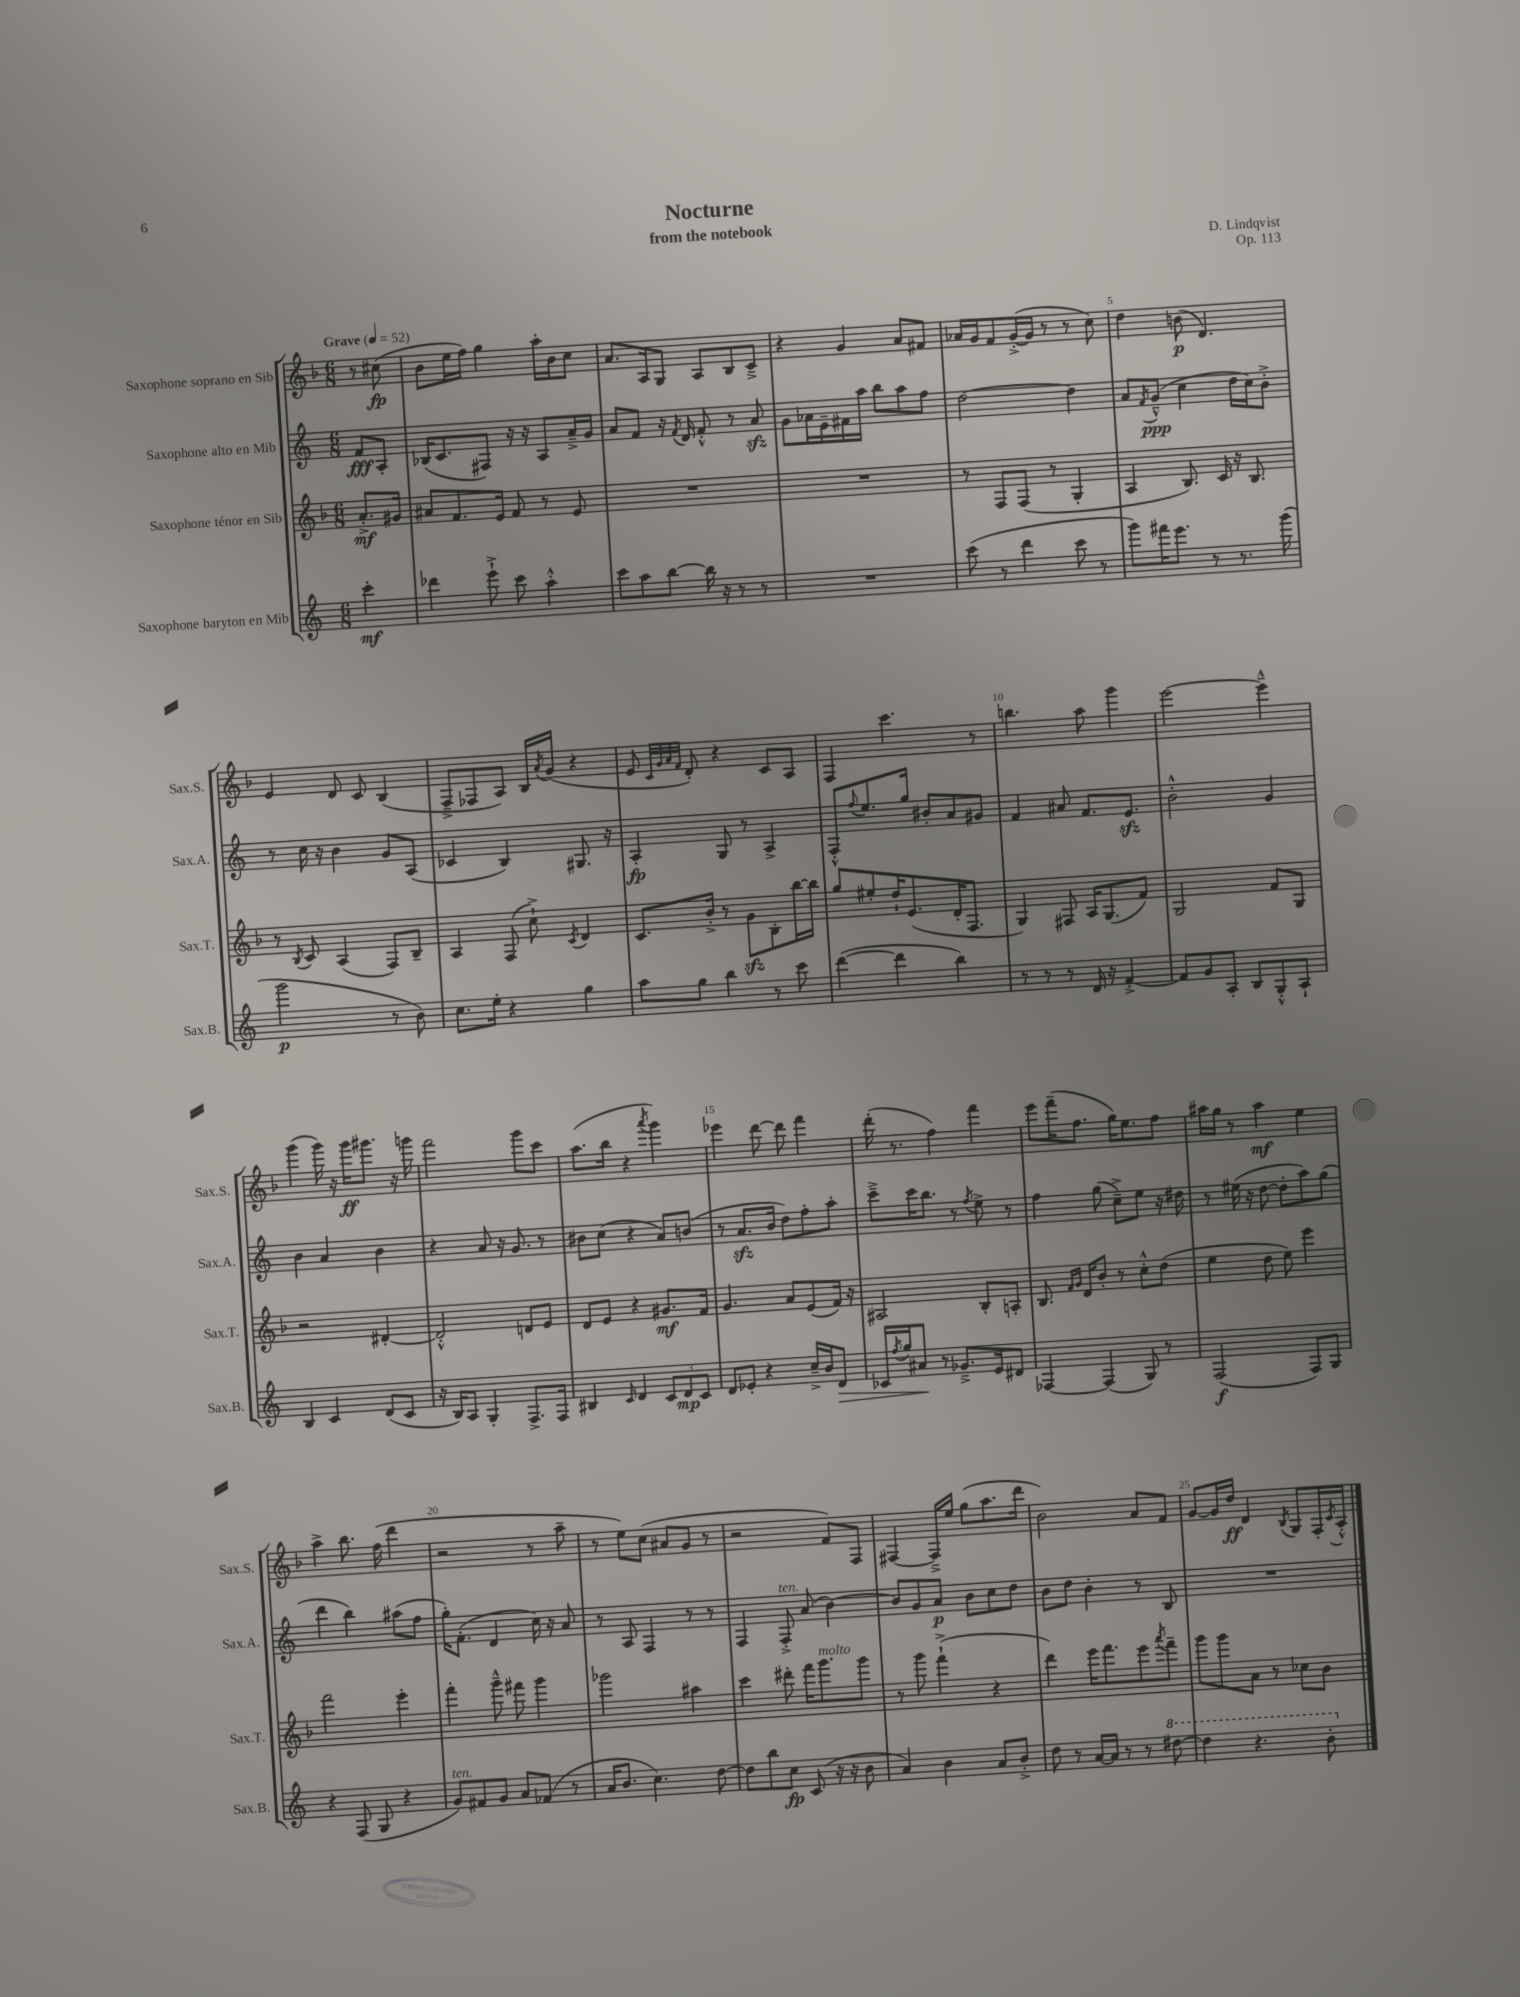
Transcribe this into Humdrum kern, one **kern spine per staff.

**kern	**dynam	**kern	**dynam	**kern	**dynam	**kern	**dynam
*part4	*part4	*part3	*part3	*part2	*part2	*part1	*part1
*staff4	*staff4	*staff3	*staff3	*staff2	*staff2	*staff1	*staff1
*I"Saxophone baryton en Mib	*	*I"Saxophone ténor en Sib	*	*I"Saxophone alto en Mib	*	*I"Saxophone soprano en Sib	*
*I'Sax.B.	*	*I'Sax.T.	*	*I'Sax.A.	*	*I'Sax.S.	*
*clefG2	*	*clefG2	*	*clefG2	*	*clefG2	*
*k[]	*	*k[b-]	*	*k[]	*	*k[b-]	*
*M6/8	*	*M6/8	*	*M6/8	*	*M6/8	*
*MM52	*	*MM52	*	*MM52	*	*MM52	*
=	=	=	=	=	=	=	=
!	!	!	!	!	!	!LO:TX:a:B:t=Grave	!
4ccc'\	mf	8.a'^/L	mf	8f/L	fff	8r	.
.	.	.	.	8A'/J	.	(8cc#X\	fp
.	.	16g#X/Jk	.	.	.	.	.
=1	=1	=1	=1	=1	=1	=1	=1
4ddd-X\	.	8a#X/L	.	(16B-X/KL	.	8b-\L	.
.	.	.	.	8.c/	.	.	.
.	.	8.f/	.	.	.	16ee\L	.
.	.	.	.	.	.	16ff\JJ)	.
8eee`^\	.	.	.	8F#X/J)	.	4gg\	.
.	.	16e/Jk	.	.	.	.	.
8ccc\	.	8f/	.	16r	.	.	.
.	.	.	.	16r	.	.	.
4aa'^^\	.	8r	.	8A/L	.	16aa'\LL	.
.	.	.	.	.	.	16b-\J	.
.	.	8e/	.	16a~^/L	.	8cc\J	.
.	.	.	.	16g/JJ	.	.	.
=2	=2	=2	=2	=2	=2	=2	=2
8ccc\L	.	2.r	.	8a/L	.	8.a/L	.
8aa\	.	.	.	8f/J	.	.	.
.	.	.	.	.	.	16A/k	.
[8bb\J	.	.	.	16r	.	8G/J	.
.	.	.	.	8qf/	.	.	.
.	.	.	.	16d/	.	.	.
16bb\]	.	.	.	8f'^^/	.	8A/L	.
16r	.	.	.	.	.	.	.
8r	.	.	.	8r	.	8B-/	.
8r	.	.	.	8azz/	.	8c~^/J	.
=3	=3	=3	=3	=3	=3	=3	=3
2.r	.	2.r	.	8g\L	.	4r	.
.	.	.	.	16a-X\L	.	.	.
.	.	.	.	16e~\	.	.	.
.	.	.	.	16f#X\	.	4g/	.
.	.	.	.	16aa\JJ	.	.	.
.	.	.	.	8bb\L	.	.	.
.	.	.	.	8aa\	.	8a/L	.
.	.	.	.	8ff\J	.	8f#X/J	.
=4	=4	=4	=4	=4	=4	=4	=4
(8ccc\	.	8r	.	[2dd\	.	16a-X/LL	.
.	.	.	.	.	.	16g/J	.
8r	.	8F/L	.	.	.	8f/	.
4ddd\	.	(8F/J	.	.	.	([16g'^/L	.
.	.	.	.	.	.	16g/JJ]	.
.	.	8r	.	.	.	8r	.
8ccc\	.	4G'/	.	4dd\]	.	8r	.
8r	.	.	.	.	.	8cc\)	.
=5	=5	=5	=5	=5	=5	=5	=5
8ggg\L)	.	4A/	.	8a/L	.	4dd\	.
.	.	.	.	8qf/	.	.	.
16fff#X\K	.	.	.	(8g~^^/J	ppp	.	.
8.eee\J	.	.	.	.	.	.	.
.	.	8.B-/)	.	4cc\	.	(8bn\	p
8r	.	.	.	.	.	4.d/)	.
.	.	16c/	.	.	.	.	.
8.r	.	16r	.	16dd\LL	.	.	.
.	.	8.B-/	.	16cc\J)	.	.	.
.	.	.	.	8b'^\J	.	.	.
(16ggg\	.	.	.	.	.	.	.
!!LO:LB:g=z
=6	=6	=6	=6	=6	=6	=6	=6
2ggg\	p	8r	.	8r	.	4e/	.
.	.	8qB-/	.	.	.	.	.
.	.	8c/	.	16cc\	.	.	.
.	.	.	.	16r	.	.	.
.	.	(4A/	.	4b\	.	8d/	.
.	.	.	.	.	.	8c/	.
8r	.	8F/L)	.	8g/L	.	(4B-/	.
8b\)	.	8B-~/J	.	(8A/J	.	.	.
=7	=7	=7	=7	=7	=7	=7	=7
8.cc\L	.	4A/	.	4c-X/	.	8F~^/L	.
.	.	.	.	.	.	8F-X/	.
16ee'\Jk	.	.	.	.	.	.	.
4r	.	(8F/	.	4B/)	.	8A/J)	.
.	.	8cc`^\)	.	.	.	16B-/LL	.
.	.	.	.	.	.	8qa/	.
.	.	.	.	.	.	(16g/JJ	.
.	.	8qc/	.	.	.	.	.
4gg\	.	4d/	.	8.G#X/	.	4r	.
.	.	.	.	16r	.	.	.
=8	=8	=8	=8	=8	=8	=8	=8
8aa\L	.	8.c/L	.	4A'/	fp	8e/	.
.	.	.	.	.	.	32qqc/LLL	.
.	.	.	.	.	.	32qqg/	.
.	.	.	.	.	.	32qqa/	.
.	.	.	.	.	.	32qqf/JJJ	.
8gg\J	.	.	.	.	.	8d'/)	.
.	.	16b-'^/Jk	.	.	.	.	.
4bb\	.	8r	.	8G/	.	4r	.
.	.	8gzz\L	.	8r	.	.	.
8r	.	8B-'\	.	4A^/	.	8c/L	.
8ccc\	.	[16bb-\L	.	.	.	8A/J	.
.	.	16bb-\JJ]	.	.	.	.	.
=9	=9	=9	=9	=9	=9	=9	=9
([4ddd\	.	8gg/L	.	8F'^^/L	.	4F/	.
.	.	.	.	8qqff/	.	.	.
.	.	8ee#X'/	.	8.ee/	.	.	.
4ddd\]	.	16dd`/K	.	.	.	4.ccc\	.
.	.	(8.e/	.	16gg/Jk	.	.	.
.	.	.	.	8b#X'/L	.	.	.
4bb\)	.	16d'/K	.	8a/	.	.	.
.	.	8.F/J	.	.	.	.	.
.	.	.	.	8g#X/J	.	8r	.
=10	=10	=10	=10	=10	=10	=10	=10
8r	.	4G/)	.	4f/	.	4.bbn\	.
8r	.	.	.	.	.	.	.
8r	.	8F#X/	.	8a#X/	.	.	.
16d/	.	16A/KL	.	8.f/L	.	8aa\	.
16r	.	(8.G/	.	.	.	.	.
[4f'^/	.	.	.	.	.	4ggg\	.
.	.	.	.	8.ezz/J	.	.	.
.	.	8f/J)	.	.	.	.	.
=11	=11	=11	=11	=11	=11	=11	=11
8f/L]	.	2G/	.	2b'^^\	.	[2eee\	.
8g/	.	.	.	.	.	.	.
8A'/J	.	.	.	.	.	.	.
8B/L	.	.	.	.	.	.	.
8G'^^/	.	8f/L	.	4g/	.	4eee~^^\]	.
8A`/J	.	8G/J	.	.	.	.	.
!!LO:LB:g=z
=12	=12	=12	=12	=12	=12	=12	=12
4B/	.	2r	.	4b\	.	(4ggg\	.
4c/	.	.	.	4a/	.	16ggg\)	.
.	.	.	.	.	.	16r	.
.	.	.	.	.	.	16ggg\KL	ff
.	.	.	.	.	.	8.ggg#X\J	.
(8d/L	.	[4d#X'/	.	4b\	.	.	.
8c/J	.	.	.	.	.	16r	.
.	.	.	.	.	.	16gggn\	.
=13	=13	=13	=13	=13	=13	=13	=13
16r	.	2d#'^^/]	.	4r	.	2fff\	.
16B/KL)	.	.	.	.	.	.	.
8A/J	.	.	.	.	.	.	.
4G'/	.	.	.	8a/	.	.	.
.	.	.	.	16r	.	.	.
.	.	.	.	8.g/	.	.	.
8.F^/L	.	8dn/L	.	.	.	8ggg\L	.
.	.	8e/J	.	8r	.	8ccc\J	.
16F/Jk	.	.	.	.	.	.	.
=14	=14	=14	=14	=14	=14	=14	=14
4B#X/	.	8d/L	.	8b#X\L	.	(8.aa\L	.
.	.	8e/J	.	(8cc\J	.	.	.
.	.	.	.	.	.	16bb-\Jk	.
16qqc/	.	.	.	.	.	.	.
4d/	.	4r	.	4r	.	4r	.
.	.	.	.	.	.	8qaaa/	.
12c/L	.	8.g#X/L	mf	8a/L)	.	4ggg\)	.
12d/	mp	.	.	.	.	.	.
.	.	.	.	(8bn/J	.	.	.
12c/J	.	.	.	.	.	.	.
.	.	16f/Jk	.	.	.	.	.
=15	=15	=15	=15	=15	=15	=15	=15
8d/L	.	4.g/	.	8r	.	4eee-X\	.
8e-X'/J	.	.	.	8.azz/L	.	.	.
4r	.	.	.	.	.	[8ddd\	.
.	.	.	.	16b/Jk	.	.	.
.	.	8a/L	.	8dd\L)	.	8ddd\]	.
16cc~^/LL	.	(8e/	.	8ff'\	.	4fff\	.
16b/J	.	.	.	.	.	.	.
!	!LO:HP:b	!	!	!	!	!	!
8d/J	>	16f/Jk)	.	8aa'\J	.	.	.
.	.	16r	.	.	.	.	.
=16	=16	=16	=16	=16	=16	=16	=16
16c-X/LL	.	2A#X/	.	8ccc~^\L	.	(16ddd'\	.
8qff/	.	.	.	.	.	.	.
16gg/J	.	.	.	.	.	8.r	.
8a#X/J	.	.	.	16ccc\K	.	.	.
.	.	.	.	8.bb\J	.	.	.
8r	]	.	.	.	.	4ff\)	.
8.g-X~^/L	.	.	.	8r	.	.	.
.	.	.	.	8qff/	.	.	.
.	.	8B-'/L	.	8ee^\	.	4fff\	.
16e/k	.	.	.	.	.	.	.
8d#X/J	.	8An'/J	.	8r	.	.	.
=17	=17	=17	=17	=17	=17	=17	=17
[4F-X/	.	8.B-/	.	4ff\	.	8eee\L	.
.	.	.	.	.	.	(16fff~\K	.
.	.	16qqf/LL	.	.	.	.	.
.	.	16qqg/JJ	.	.	.	.	.
.	.	16d/KL	.	.	.	8.ff\J	.
(4F-/]	.	8b-'/J	.	(8gg\	.	.	.
.	.	8r	.	8cc~^\L)	.	16gg\KL)	.
.	.	.	.	.	.	8.ee\	.
8G/)	.	8cc'^^\L	.	8ee\J	.	.	.
8r	.	(8dd\J	.	16r	.	8ff\J	.
.	.	.	.	16dd#X\	.	.	.
=18	=18	=18	=18	=18	=18	=18	=18
(2F/	f	4ee\	.	8r	.	16aa#X\LL	.
.	.	.	.	.	.	16gg\JJ	.
.	.	.	.	(16ee#X\	.	8r	.
.	.	.	.	16r	.	.	.
.	.	8dd\	.	[8dd\	.	4aa#\	mf
.	.	8ee\)	.	8dd'\L]	.	.	.
8F/L)	.	4eee\	.	8aa\)	.	4ee\	.
8G/J	.	.	.	(8gg\J	.	.	.
!!LO:LB:g=z
=19	=19	=19	=19	=19	=19	=19	=19
4r	.	2fff\	.	4ddd\	.	4aa^\	.
(8F/	.	.	.	4bb\)	.	8.bb-\	.
8G/	.	.	.	.	.	.	.
.	.	.	.	.	.	(16ff\	.
4r	.	4eee'\	.	(8aa#X\L	.	4ddd\	.
.	.	.	.	8ff\J	.	.	.
=20	=20	=20	=20	=20	=20	=20	=20
!LO:TX:a:i:t=ten.	!	!	!	!	!	!	!
8g/L)	.	4fff'\	.	16gg'\KL)	.	2r	.
.	.	.	.	(8.f'\J	.	.	.
8f#X/	.	.	.	.	.	.	.
8g/J	.	8ggg~^^\	.	4d/	.	.	.
8a/L	.	8fff#X\	.	.	.	.	.
(8f-X/J	.	4ggg\	.	16cc\)	.	8r	.
.	.	.	.	16r	.	.	.
8r	.	.	.	8a/	.	8aa~\	.
=21	=21	=21	=21	=21	=21	=21	=21
16a/KL	.	2ggg-X\	.	8r	.	8r	.
8.b/J	.	.	.	.	.	.	.
.	.	.	.	8A/	.	8ee\L)	.
4.cc\)	.	.	.	4F/	.	(8cc\J	.
.	.	.	.	.	.	8a#X/L	.
.	.	4aa#X\	.	8r	.	8g/J	.
[8dd\	.	.	.	8r	.	8r	.
=22	=22	=22	=22	=22	=22	=22	=22
8dd\L]	.	4ccc\	.	4F/	.	2r	.
8bb\	.	.	.	.	.	.	.
!	!	!	!	!LO:TX:a:i:t=ten.	!	!	!
8cc\J	fp	8ddd#X'\	.	8F'^/	.	.	.
(8c/	.	16fff\KL	.	(8a/	.	.	.
!	!	!LO:TX:a:i:t=molto	!	!	!	!	!
.	.	8.ggg\	.	.	.	.	.
16r	.	.	.	[4b\)	.	8f/L)	.
16r	.	.	.	.	.	.	.
8b\	.	8ggg\J	.	.	.	8F/J	.
=23	=23	=23	=23	=23	=23	=23	=23
4a/)	.	8r	.	8b/L]	.	[4F#X/	.
.	.	8ggg\	.	8g/	.	.	.
4b\	.	(4fff`^\	.	8a/J	p	16F#~^/LL]	.
.	.	.	.	.	.	16ee/JJ	.
.	.	.	.	8b\L	.	(8gg\L	.
8a/L	.	4r	.	8cc\	.	8.aa\	.
8b'^/J	.	.	.	8dd\J	.	.	.
.	.	.	.	.	.	16ddd\Jk	.
=24	=24	=24	=24	=24	=24	=24	=24
8dd\	.	4ddd\)	.	8b\L	.	2b-\)	.
8r	.	.	.	8dd\J	.	.	.
[16a/LL	.	16eee\KL	.	4b'\	.	.	.
16a/JJ]	.	8.fff\	.	.	.	.	.
8r	.	.	.	.	.	.	.
8r	.	8eee\	.	8r	.	8a/L	.
.	.	8qaaa/	.	.	.	.	.
*8va	*	*	*	*	*	*	*
[8ddd#X\	.	8fff~\J	.	8B/	.	8f/J	.
=25	=25	=25	=25	=25	=25	=25	=25
4ddd#\]	.	8ggg\L	.	2.r	.	[8g/L	.
.	.	8ggg\	.	.	.	16g/L]	.
.	.	.	.	.	.	16dd/JJ	ff
4.r	.	8a\J	.	.	.	4d/	.
.	.	8r	.	.	.	.	.
.	.	.	.	.	.	8qB-/	.
.	.	8cc-X\L	.	.	.	8G/L	.
8bb'\	.	8b-\J	.	.	.	16F'/L	.
.	.	.	.	.	.	8qc/	.
.	.	.	.	.	.	16A'^^/JJ	.
*X8va	*	*	*	*	*	*	*
==	==	==	==	==	==	==	==
*-	*-	*-	*-	*-	*-	*-	*-
